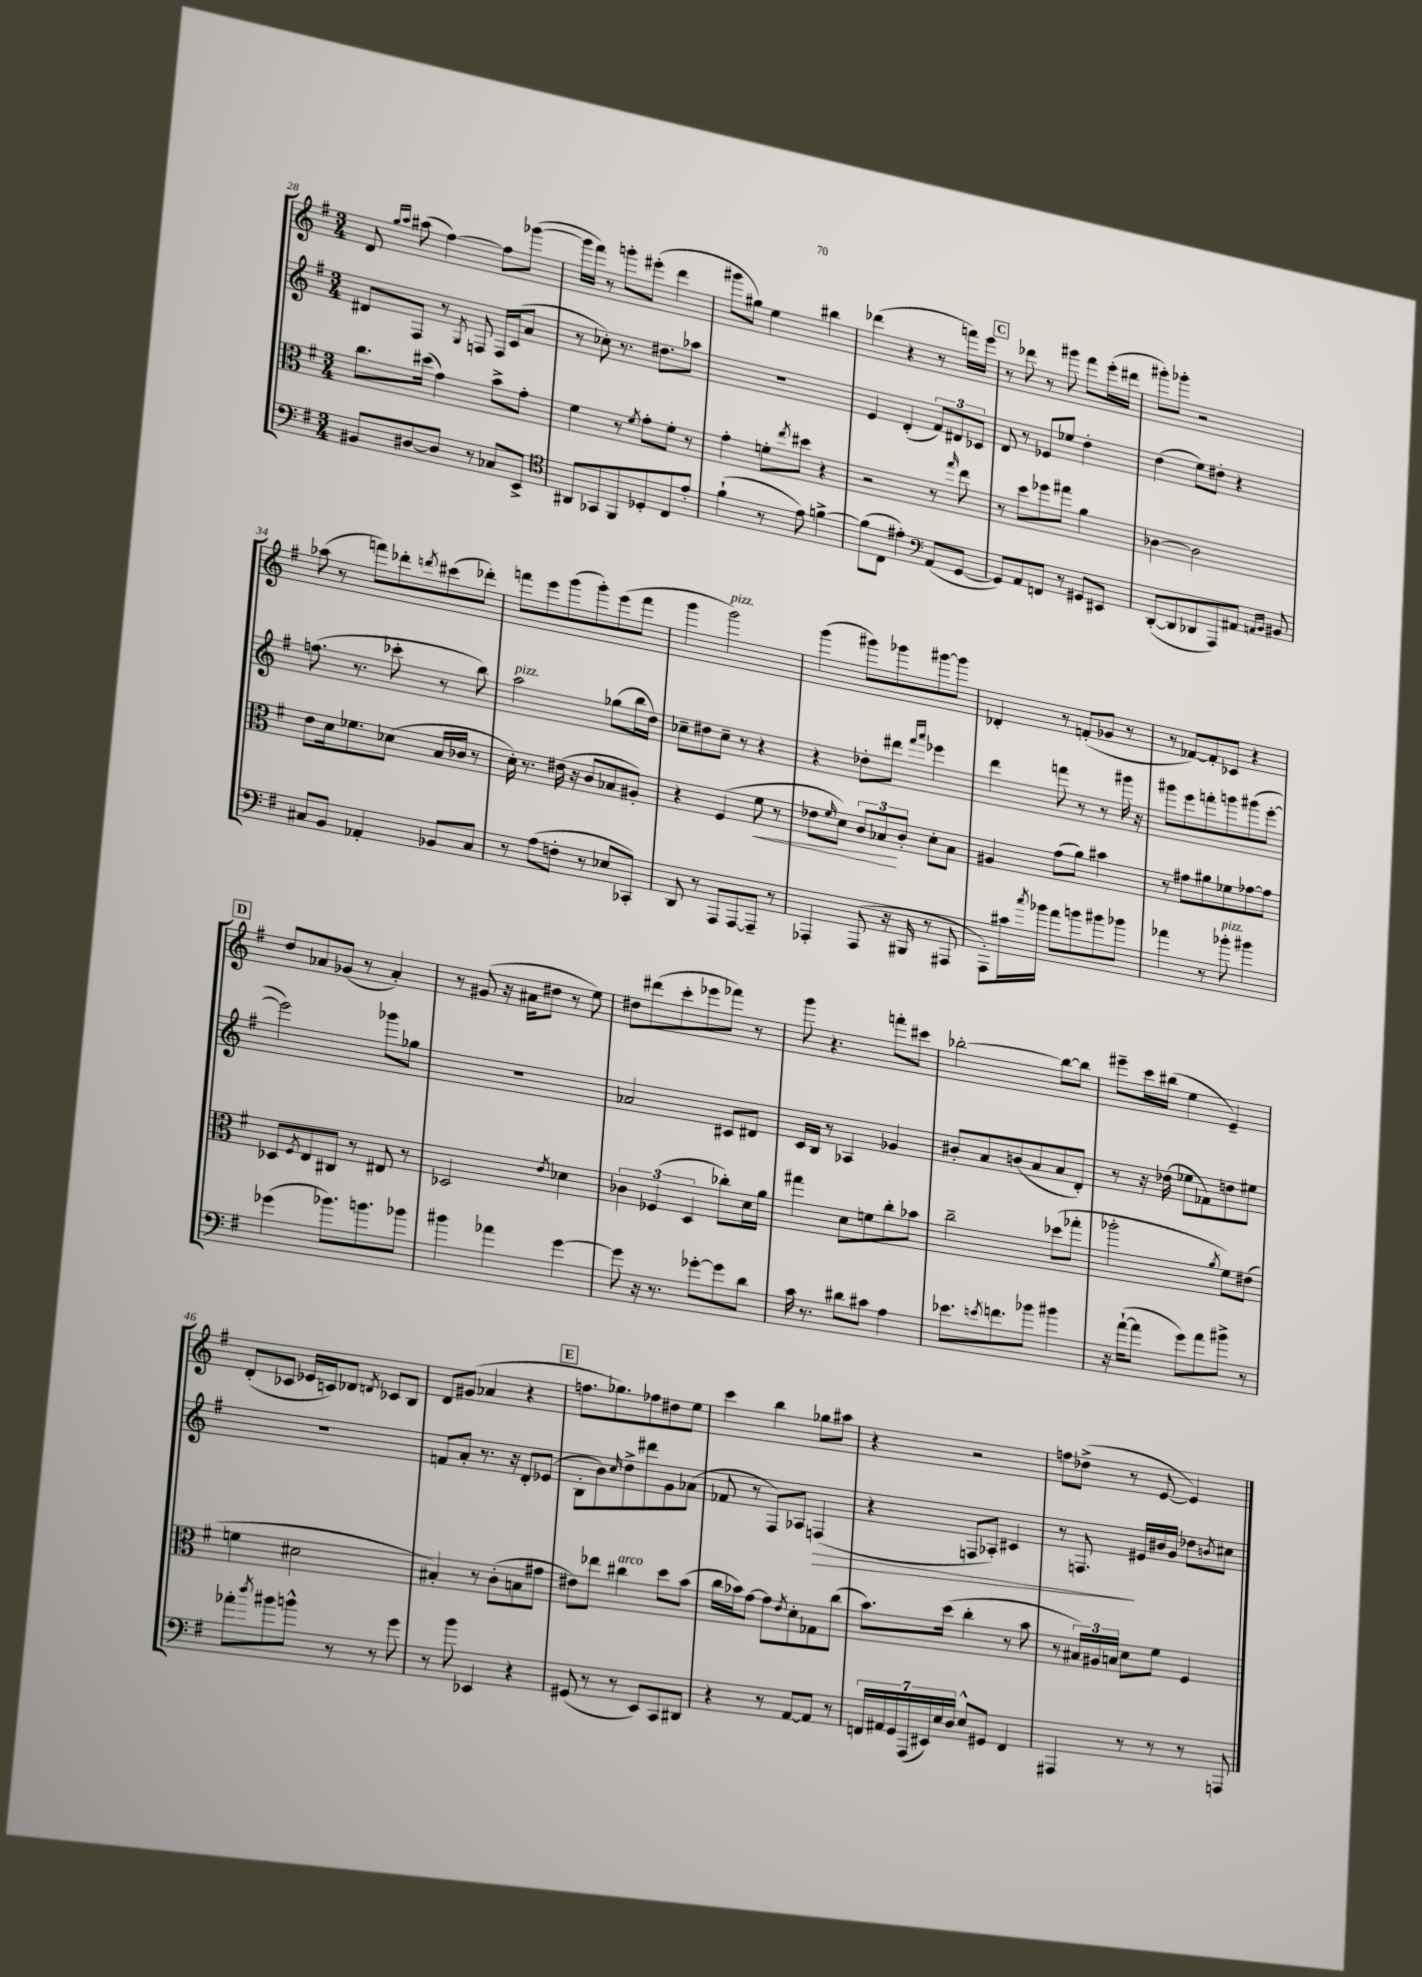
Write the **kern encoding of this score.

**kern	**kern	**dynam	**kern	**dynam	**kern
*part4	*part3	*part3	*part2	*part2	*part1
*staff4	*staff3	*staff3	*staff2	*staff2	*staff1
*clefF4	*clefC3	*	*clefG2	*	*clefG2
*k[f#]	*k[f#]	*	*k[f#]	*	*k[f#]
*M3/4	*M3/4	*	*M3/4	*	*M3/4
=28	=28	=28	=28	=28	=28
8BB#X/L	8.cc\L	.	8d#X/L	.	8d/
.	.	.	.	.	16qqgg/LL
.	.	.	.	.	16qqaa/JJ
[8D#X/	.	.	8F#/J	.	(8aa#X\
.	(16dd#X\Jk	.	.	.	.
8D#/J]	4g\)	.	8r	.	[4ff#\)
.	.	.	8qG/	.	.
8r	.	.	8Fn/	.	.
8C-X/L	8b^\L	.	16F/LL	.	8ff#\L]
.	.	.	(16c/J	.	.
8EE^/J	8g'\J	.	8a/J	.	([8ggg-X\J
=29	=29	=29	=29	=29	=29
*clefC4	*	*	*	*	*
8AA#X/L	4f#\	.	8r	.	16ggg-\LL]
.	.	.	.	.	16fff#\JJ)
8GG-X/	.	.	8cc-X'\)	.	8r
8FF#/	8r	.	8.r	.	8gggn'\L
.	8qf#/	.	.	.	.
8D-X'/	8g'\L	.	.	.	(8eee#X'\J
.	.	.	8.dd#X\L	.	.
8C/	8f#'\J	.	.	.	4ddd\
8e'/J	8r	.	8aa-X\J	.	.
=30	=30	=30	=30	=30	=30
(4f#`\	4g'\	.	2.r	.	8ggg#X\L
.	.	.	.	.	8gg#X\J)
8r	8fn'\L	.	.	.	4ee\
.	8qee/	.	.	.	.
8e\)	8dd#X\J	.	.	.	.
[4fn^\	4r	.	.	.	4bb#X\
=31	=31	=31	=31	=31	=31
(8f\L]	2r	.	4e/	.	(4ddd-X\
8C\J	.	.	.	.	.
4e#X'\)	.	.	(4d'/	.	4r
*clefF4	*	*	*	*	*
(8AA/L	8r	.	12f#/L)	.	8r
.	.	.	12d#X/	.	.
.	16qqgg/	.	.	.	.
[8GG/J	8ee\	.	.	.	16fffn\LL)
.	.	.	12c-X/J	.	.
.	.	.	.	.	16eee\JJ
!!LO:REH:place=s1:t=C
=32	=32	=32	=32	=32	=32
8GG/L])	8r	.	8d/	.	8r
8AA/	8dd\L	.	8r	.	8ddd-X\
8FFn/J	8ff-X\	.	8e-X/L	.	8r
8r	8gg#X\J	.	8ee-X/J	.	8ggg#X\
8GG#X/L	4a\	.	4dd'\	.	8fff#\L
8EE#X/J	.	.	.	.	(16eee'\L
.	.	.	.	.	16ddd#X\JJ
=33	=33	=33	=33	=33	=33
([8DD'/L	[4c-X\	.	(4dd\	.	8ggg#X'\L)
8DD/]	.	.	.	.	8ggg-X'\J
8DD-X/	2c-\]	.	8ee\L)	.	2r
8AAA/)	.	.	8dd#X'\J	.	.
8AA#X/J	.	.	4r	.	.
16qqAAn/LL	.	.	.	.	.
16qqBB/JJ	.	.	.	.	.
8BB#X/	.	.	.	.	.
!!LO:LB:g=z
=34	=34	=34	=34	=34	=34
8C#X/L	8e\L	.	(8.ffn\	.	(8aa-X\
8BB/J	16d\k	.	.	.	8r
.	8.f-X\	.	8.r	.	.
4AA-X'/	.	.	.	.	8fffn\L)
.	(8d-X\J	.	8ccc-X'\	.	8ddd-X'\
.	.	.	.	.	8qdddn/
8BB-X/L	16B/LL	.	8r	.	(8ccc#X\
.	16c-X/JJ	.	.	.	.
8C#/J	8r	.	8bb\)	.	8ddd-X'\J)
=35	=35	=35	=35	=35	=35
!	!	!	!LO:TX:a:i:t=pizz.	!	!
8r	16d'\)	.	2aa\	.	8fffn\L
.	8.r	.	.	.	.
(8A\L	.	.	.	.	8eee\
8Fn'\J	(16e#X\	.	.	.	(8ggg\
.	16r	.	.	.	.
8r	8c/L	.	.	.	8ggg'\)
8E-X/L	8B-X/	.	(8gg-X\L	.	(8eee\
8CC-X'/J)	8A#X'/J)	.	16bb\L	.	8fff\J
.	.	.	16dd\JJ)	.	.
=36	=36	=36	=36	=36	=36
8DD/	4r	.	8cc-X~\L	.	4ggg\
8r	.	.	8dd#X\	.	.
!	!	!	!	!	!LO:TX:a:i:t=pizz.
8AAA/L	(4F#/	.	8cc-~\J	.	2ggg\)
[8AAA/	.	.	8r	.	.
!	!	!LO:HP:b	!	!	!
8AAA~/J]	8f#\	<	4r	.	.
8r	8r	.	.	.	.
=37	=37	=37	=37	=37	=37
4AAA-X'/	8e-X\L	.	4r	.	(4ggg\
.	16qqf#/	.	.	.	.
.	8d\J)	.	.	.	.
(8AAA-/	12c/L	.	8dd-X'\L	.	8ggg#X\L)
.	12B-X/	.	.	.	.
16r	.	.	8ddd#X\J	.	8ggg-X\
.	12c'/J	[	.	.	.
16BBB#X/	.	.	.	.	.
.	.	.	16qqfff#/LL	.	.
.	.	.	16qqaaa/JJ	.	.
8r	8d'\L	.	4eee-X\	.	[8ggg#X\
8AAA#X/	8B-\J	.	.	.	8ggg#\J]
=38	=38	=38	=38	=38	=38
8AAA'\L)	4A#X/	.	4ddd\	.	4d-X'/
16c#X\L	.	.	.	.	.
8qcc/	.	.	.	.	.
16b-X\JJ	.	.	.	.	.
8a\L	(8g\L	.	8fffn\	.	8r
8bn\	8a\J)	.	8r	.	(8fn'/L
8b#X\	4b#X\	.	8r	.	8g-X/J
8b-X\J	.	.	16ggg#X\	.	8r
.	.	.	16r	.	.
=39	=39	=39	=39	=39	=39
4a-X\	8r	.	8ggg#X\L	.	8r
.	8g#X\L	.	8eee\	.	[8f-X/L)
8r	8a#X\	.	8fffn'\	.	8f-'/]
!LO:TX:a:i:t=pizz.	!	!	!	!	!
8b-X'\	8f-X\	.	8gggn\	.	8c-X/J
4b#X\	[8g-X\	.	(8ggg#X\	.	4r
.	8g-\J]	.	[8eee'\J	.	.
!!LO:LB:g=z
!!LO:REH:place=s1:t=D
=40	=40	=40	=40	=40	=40
(4g-X\	8D-X/L	.	2eee\])	.	8dd/L
.	8qF#/	.	.	.	.
.	8E/	.	.	.	8a-X/
8.b-X\L)	8C#X/J	.	.	.	(8g-X/J
.	8r	.	.	.	8r
8.bn\	.	.	.	.	.
.	8E#X/	.	8ggg-X\L	.	4a-'/)
8b-X\J	8r	.	8gg-X\J	.	.
=41	=41	=41	=41	=41	=41
4b#X\	2D-X/	.	2.r	.	8r
.	.	.	.	.	(8g#X/
4a-X\	.	.	.	.	16r
.	.	.	.	.	16a#X\KL
.	.	.	.	.	8dd#X\J
.	8qe/	.	.	.	.
[4g\	4d-X\	.	.	.	8r
.	.	.	.	.	8ee\)
=42	=42	=42	=42	=42	=42
8g\]	6c-X\	.	2a-X/	.	8dd#X\L
16r	.	.	.	.	(8ddd#X\
.	(6F-X/	.	.	.	.
8.r	.	.	.	.	.
.	.	.	.	.	8ccc'\
.	6D/	.	.	.	.
[8g-X'\L	.	.	.	.	8eee-X\
8g-\]	8cc-X'\L)	.	8c#X/L	.	8fff-X\J)
8d\J	16d\L	.	8d#X/J	.	8r
.	16a\JJ	.	.	.	.
=43	=43	=43	=43	=43	=43
16c\	4gg#X\	.	16c/LL	.	8ggg\
8.r	.	.	16B/JJ	.	.
.	.	.	8r	.	4.r
8d#X\L	8d\L	.	4A-X/	.	.
8c#X\J	8fn\	.	.	.	.
4A\	8cc'\	.	4g-X/	.	8fffn'\L
.	8b-X\J	.	.	.	8ccc#X\J
=44	=44	=44	=44	=44	=44
8.e-X\L	2cc~\	.	8b#X'/L	.	[2bb-X'\
.	.	.	8a/	.	.
8qen/	.	.	.	.	.
8.fn\	.	.	.	.	.
.	.	.	(8bn/	.	.
8b-X\J	.	.	8a/	.	.
4b#X\	(8dd-X\L	.	8a/	.	8bb-\L_
.	8gg-X'\J	.	8d'/J)	.	8bb-\J]
=45	=45	=45	=45	=45	=45
16r	2aa-X'\	.	8r	.	8eee#X~\L
([16a`\KL	.	.	.	.	.
8a\J]	.	.	16r	.	16ccc\L
.	.	.	(16dd-X\	.	(16bb#X\JJ
8g\L)	.	.	8ee-X\L	.	4ee\
8a\	.	.	8f-X\)	.	.
.	8qa/	.	.	.	.
8b#X^\J	8f#\L)	.	8ddn\	.	4e~/)
8r	(8e#X\J	.	8ee#X\J	.	.
!!LO:LB:g=z
=46	=46	=46	=46	=46	=46
8a-X'\L	4fn\	.	2.r	.	(8d'/L
8qdd/	.	.	.	.	.
8b#X\	.	.	.	.	8c-X/J
8bn^^\J	2d#X\	.	.	.	16e-X/LL
.	.	.	.	.	16cn/J)
8r	.	.	.	.	8d-X/J
.	.	.	.	.	8qdn/
8r	.	.	.	.	8c-X/L
8g\	.	.	.	.	8B/J
=47	=47	=47	=47	=47	=47
8r	4B#X'/)	.	8fn/L	.	8d/L
8b\	.	.	8a'/J	.	(8g#X/J
4EE-X/	8r	.	8.r	.	4a-X/
.	(8c'\L	.	.	.	.
.	.	.	16r	.	.
4r	8Bn\	.	8d'/L	.	4r
.	8g#X\J	.	(8e-X/J	.	.
!!LO:REH:place=s1:t=E
=48	=48	=48	=48	=48	=48
(8GG#X/	8e#X\L)	.	8B'\L	.	8.ffn\L
8r	8ee-X\J	.	8b\)	.	.
.	.	.	.	.	8.gg-X\)
.	.	.	16qqcc/	.	.
!	!LO:TX:a:i:t=arco	!	!	!	!
8r	4cc#X\	.	8dd^\	.	.
8EE/L)	.	.	8ddd#X\	.	8ff-X\
8CC/	8dd\L	.	8g\	.	8dd#X\
8DD#X/J	(8b\J	.	(8a-X\J	.	8ee\J
=49	=49	=49	=49	=49	=49
4r	16cc\LL	.	8f-X/	.	4ccc\
.	16b-X\J)	.	.	.	.
.	[8g\J	.	8r	.	.
8r	8g\L]	.	8F#/L)	.	4bb\
.	8qe/	.	.	.	.
[8AA/L	8d'\	.	8A-X/J	.	.
!	!	!	!	!LO:HP:b	!
8AA/J]	8G-X\	.	(4Fn/	>	8gg-X\L
8r	(8cc\J	.	.	.	8aa#X\J
=50	=50	=50	=50	=50	=50
28FFn/LL	8.b\L)	.	4r	.	4r
28AA#X/	.	.	.	.	.
28GG/	.	.	.	.	.
(28AAA/	.	.	.	.	.
28EE#X/)	.	.	.	.	.
28E/	.	.	.	.	.
.	(16dd\Jk	.	.	.	.
28D/JJ	.	.	.	.	.
8E^^/L	4cc'\	.	8Fn/L	.	2r
8GG#X/J	.	.	8A-X'/J)	.	.
4FF/	8r	.	4c#X/	.	.
.	8b\	.	.	.	.
=51	=51	=51	=51	=51	=51
4AAA#X/	8r	.	8r	.	8ffn\L
.	24B#X/LL)	.	8.Fn/	.	(8dd-X^\J
.	24A#X/	.	.	.	.
.	24Bn/JJ	.	.	.	.
8r	8d\L	.	.	.	8r
.	.	.	16e#X/LL	]	.
8r	8f#\J	.	16b#X/	.	[8e/
.	.	.	16g/JJ	.	.
8r	4F#/	.	8dd-X\L	.	4e/])
.	.	.	8qbn/	.	.
8AAAn/	.	.	8cc#X\J	.	.
==	==	==	==	==	==
*-	*-	*-	*-	*-	*-
